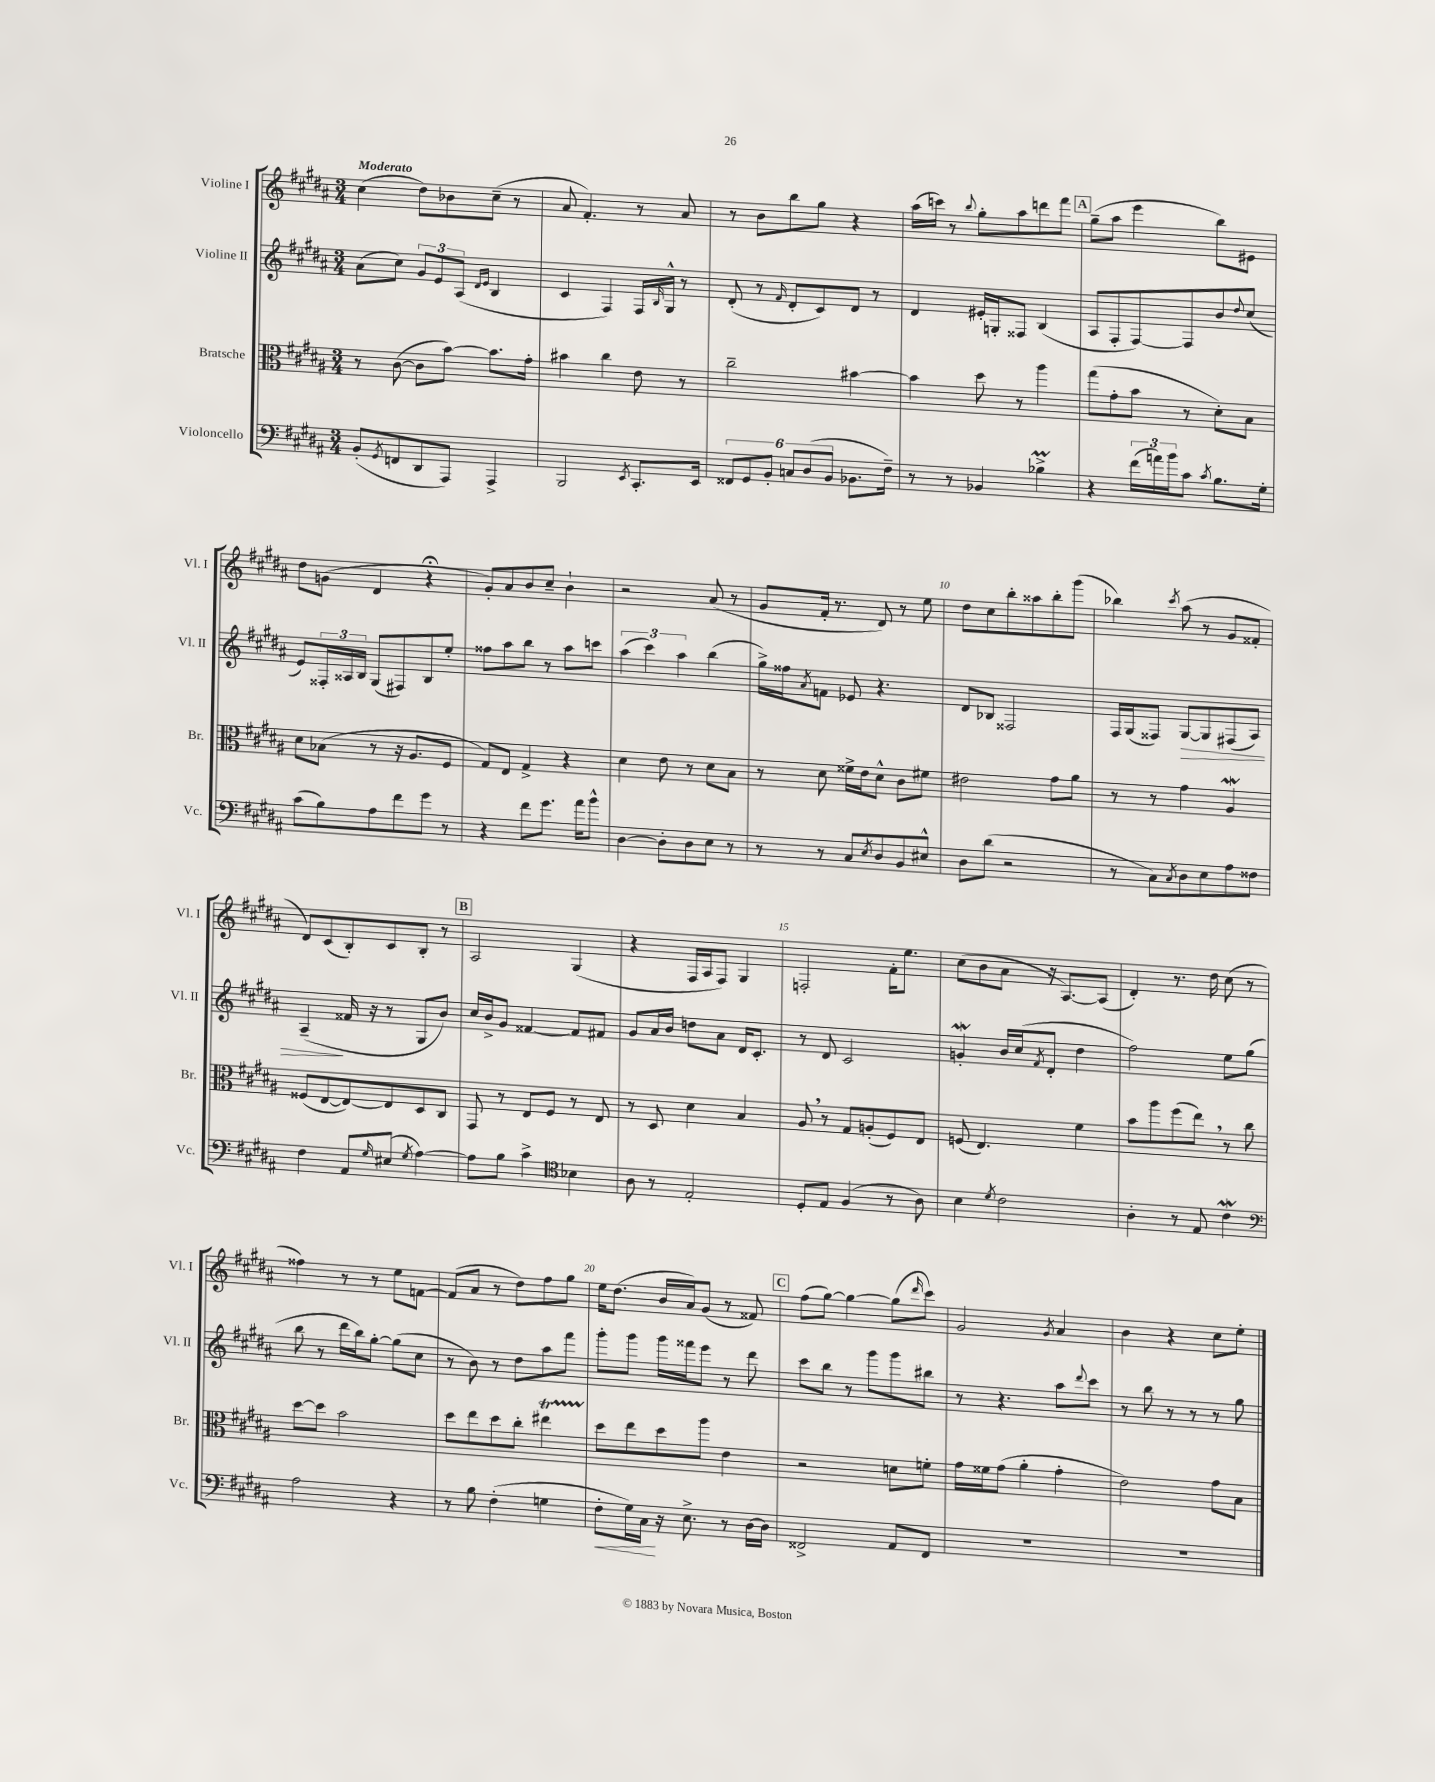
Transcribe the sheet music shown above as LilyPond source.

<<
\new StaffGroup <<
\new Staff = "s0" \with { instrumentName = "Violine I" shortInstrumentName = "Vl. I" } {
    \clef treble \key b \major \numericTimeSignature \time 3/4 \tempo "Moderato"
    cis''4( dis''8) bes'8 cis''8--( r8 |
    ais'8 fis'4.-.) r8 ais'8 |
    r8 b'8 b''8 gis''8 r4 |
    ais''16( c'''16) r8 \appoggiatura { b''8 } gis''8-. ais''8 d'''8 fis'''8 |
    \mark \markup { \box "A" } gis''8--( ais''8 e'''4 b''8) eis'8 |
    dis''8 g'8( dis'4 r4\fermata |
    gis'8-.) ais'8 b'8 cis''8-- b'4-! |
    r2 ais'8( r8 |
    gis'8 fis'16-. r8. dis'8) r8 e''8 |
    dis''8 cis''8 b''8-. aisis''8 b''8-. gis'''8( |
    bes''4) \acciaccatura { cis'''8 } ais''8( r8 gis'8 fisis'8-. |
    dis'8) cis'8( b8-.) cis'8 b8-. r8 |
    \mark \markup { \box "B" } ais2 gis4( |
    r4 fis16 ais16 fis8) gis4 |
    f2-. fis'16-. e''8. |
    cis''8( b'8 ais'8 r16 ais8.~) ais8( |
    dis'4-.) r8. dis''16 cis''8( r8 |
    fisis''4) r8 r8 e''8 f'8~ |
    f'8( ais'8 r8 dis''8) fis''8 gis''8 |
    e''16 dis''8.( b'16 ais'16) gis'8( r8 fisis'8) |
    \mark \markup { \box "C" } fis''8( gis''8~) gis''4~ gis''8( \grace { dis'''16 } cis'''8) |
    gis'2 \acciaccatura { gis'8 } ais'4 |
    b'4 r4 cis''8 e''8-. \bar "|." |
}
\new Staff = "s1" \with { instrumentName = "Violine II" shortInstrumentName = "Vl. II" } {
    \clef treble \key b \major \numericTimeSignature \time 3/4
    ais'8( cis''8) \tuplet 3/2 { gis'8 e'8 ais8( } \grace { dis'16 e'16 } b4 |
    cis'4 fis4) fis16 \grace { b16 } gis16-^ r8 |
    dis'8-.( r8 \grace { fis'16 } dis'8-. cis'8) dis'8 r8 |
    dis'4 eis'16-. g16-. fisis8 b4( |
    \mark \markup { \box "A" } ais8 fis8-. fis8~) fis8 b'8 \appoggiatura { dis''8 } cis''8( |
    e'8) \tuplet 3/2 { fisis16-. aisis16 b16 } gis8( fis8) b8 e''8-. |
    fisis''8 ais''8 b''8 r8 ais''8 c'''8 |
    \tuplet 3/2 { ais''4( cis'''4) ais''4 } b''4( |
    gis''16->) fisis''16 \acciaccatura { ais'8 } f'8 ees'8 r4. |
    dis'8 bes8 fisis2 |
    fis16 gis16( fisis8) gis8~\> gis8 fis8( ais8) |
    ais4--\!( fisis'16 r16 r8 gis8 b'8) |
    \mark \markup { \box "B" } cis''16 b'16-> gis'8 fisis'4~ fisis'8 fis'8 |
    gis'8 ais'16 b'16 d''8 ais'8 dis'16 cis'8.-. |
    r8 dis'8 cis'2 |
    g'4-.\mordent b'16 cis''16( \acciaccatura { fis'8 } dis'8-. dis''4 |
    fis''2) e''8 gis''8( |
    b''8 r8 dis'''16 b''16) gis''8~-. gis''8( cis''8 |
    r8 b'8) r8 dis''8 ais''8 fis'''8 |
    gis'''8-. gis'''8 gis'''16 fisis'''16 e'''8 r8 dis'''8 |
    \mark \markup { \box "C" } cis'''8 b''8 r8 gis'''8 gis'''8 bis''8 |
    r8 r4. ais''8 \appoggiatura { dis'''8 } cis'''8 |
    r8 b''8 r8 r8 r8 gis''8 \bar "|." |
}
\new Staff = "s2" \with { instrumentName = "Bratsche" shortInstrumentName = "Br." } {
    \clef alto \key b \major \numericTimeSignature \time 3/4
    r8 cis'8~( cis'8 b'8~) b'8. gis'16-. |
    bis'4 cis''4 e'8 r8 |
    cis''2-- bis'4~ |
    bis'4 dis''8 r8 ais''4 |
    \mark \markup { \box "A" } gis''8( gis'8-. b'8 r8 dis'8-.) b8 |
    dis'8 bes8( r8 r16 ais8. fis8 |
    gis8) e8 gis4-> r4 |
    dis'4 e'8 r8 dis'8 b8 |
    r8 dis'8 fisis'16-> e'16 dis'8-^ cis'8 fis'8 |
    eis'2 gis'8 ais'8 |
    r8 r8 gis'4 ais4\mordent |
    fisis8( e8~ e8~) e8 dis8 cis8 |
    \mark \markup { \box "B" } gis,8 r8 e8 fis8 r8 e8 |
    r8 dis8 dis'4 b4 |
    ais8 \breathe r8 gis8 a8-.( fis8) e8 |
    f8( e4.) fis'4 |
    b'8 ais''8 fis''8( e''8) \breathe r8 cis''8 |
    dis''8~ dis''8 b'2 |
    dis''8 e''8 dis''8 cis''8-. eis''4\startTrillSpan |
    dis''8\stopTrillSpan e''8 dis''8 ais''8 e'4 |
    \mark \markup { \box "C" } r2 d'8 f'8-. |
    gis'16 fisis'16 gis'8( ais'4-. gis'4-. |
    e'2) gis'8 b8 \bar "|." |
}
\new Staff = "s3" \with { instrumentName = "Violoncello" shortInstrumentName = "Vc." } {
    \clef bass \key b \major \numericTimeSignature \time 3/4
    b,8-.( \acciaccatura { gis,8 } f,8 dis,8 ais,,8) ais,,4-> |
    b,,2 \acciaccatura { e,8 } cis,8.-. e,16 |
    \tuplet 6/4 { fisis,8 gis,8 b,8-. c8 dis8( b,8 } bes,8. fis16--) |
    r8 r8 bes,4 bes4->\prall |
    \mark \markup { \box "A" } r4 \tuplet 3/2 { fis'16( a'16) b'16 } cis'8 \acciaccatura { cis'8 } b8. gis16-. |
    cis'8( b8) ais8 fis'8 gis'8 r8 |
    r4 fis'8 gis'8. ais'16 b'8-^ |
    dis4~ dis8-. dis8 e8 r8 |
    r8 r8 cis8 \acciaccatura { e8 } dis8 b,8 eis8-^ |
    dis8 dis'8( r2 |
    r8 cis8) \acciaccatura { cis8 } dis8 e8 ais8 fisis8 |
    fis4 ais,8 \grace { gis16 } eis8( \acciaccatura { gis8 } ais4~) |
    \mark \markup { \box "B" } ais8 b8 cis'4-> \clef tenor bes4 |
    ais8 r8 e2-. |
    dis8-. e8 fis4( r8 ais8) |
    b4 \acciaccatura { dis'8 } cis'2 |
    ais4-. r8 e8 cis'4\mordent |
    \clef bass ais2 r4 |
    r8 b8 fis4-.( g4 |
    fis8-.\< gis16) cis16\! r16 e8.-> r8 dis16~ dis16 |
    \mark \markup { \box "C" } fisis,2-> ais,8 fisis,8 |
    R2. |
    R2. \bar "|." |
}
>>
>>
\layout { \context { \Score \override BarNumber.break-visibility = ##(#f #t #t) barNumberVisibility = #(every-nth-bar-number-visible 5) } }
